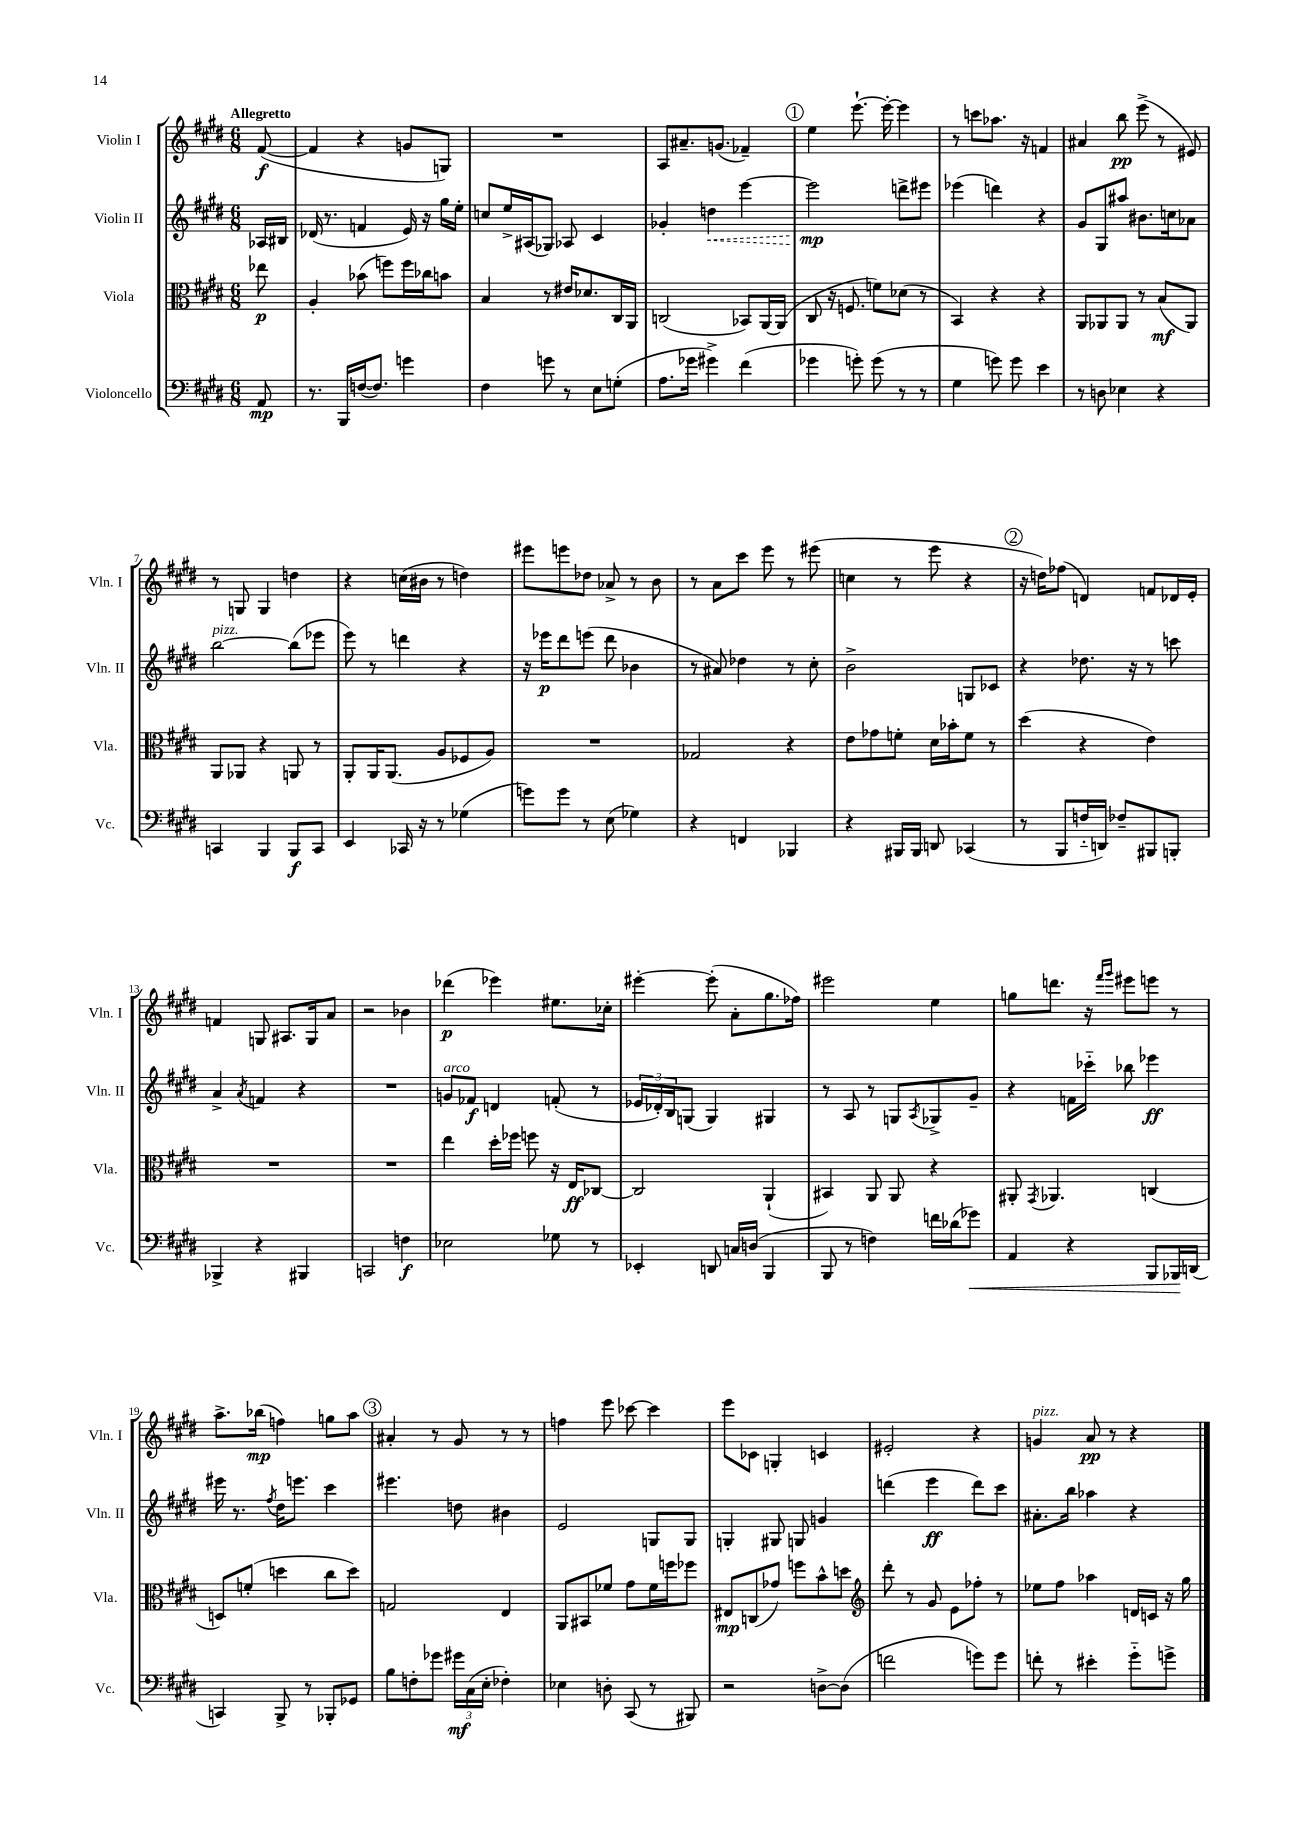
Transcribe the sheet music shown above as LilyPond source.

<<
\new StaffGroup <<
\new Staff = "s0" \with { instrumentName = "Violin I" shortInstrumentName = "Vln. I" } {
    \clef treble \key e \major \numericTimeSignature \time 6/8 \partial 8 \tempo "Allegretto"
    fis'8~\f( |
    fis'4 r4 g'8 g8) |
    R2. |
    a8 ais'8.-- g'8.( fes'4--) |
    \mark \markup { \circle "1" } e''4 e'''8.~-! e'''16~-. e'''4 |
    r8 c'''8 aes''8. r16 f'4 |
    ais'4 b''8\pp e'''8->( r8 eis'8) |
    r8 g8 g4 d''4 |
    r4 c''16( bis'16 r8 d''4) |
    eis'''8 e'''8 des''8 aes'8-> r8 b'8 |
    r8 a'8 cis'''8 e'''8 r8 eis'''8( |
    c''4 r8 e'''8 r4 |
    \mark \markup { \circle "2" } r16 d''16) fes''8( d'4) f'8 des'16 e'16-. |
    f'4 g8 ais8. g16 a'8 |
    r2 bes'4 |
    des'''4\p( ees'''4) eis''8. ces''16-. |
    eis'''4~-. eis'''8-.( a'8-. gis''8. fes''16) |
    eis'''2 e''4 |
    g''8 d'''8. r16 \grace { fis'''16 gis'''16 } eis'''8 e'''8 r8 |
    a''8.-> bes''16\mp( f''4) g''8 a''8 |
    \mark \markup { \circle "3" } ais'4-. r8 gis'8 r8 r8 |
    f''4 e'''8 ces'''8~ ces'''4 |
    e'''8 ces'8 g4-. c'4 |
    eis'2-. r4 |
    g'4^\markup { \italic "pizz." } a'8\pp r8 r4 \bar "|." |
}
\new Staff = "s1" \with { instrumentName = "Violin II" shortInstrumentName = "Vln. II" } {
    \clef treble \key e \major \numericTimeSignature \time 6/8 \partial 8
    aes16 bis16 |
    des'16( r8. f'4 e'16) r16 gis''16 e''16-. |
    c''8 e''16-> ais16( ges8) aes8 cis'4 |
    ges'4-. \once \override Hairpin.style = #'dashed-line d''4\< e'''4~ |
    \mark \markup { \circle "1" } e'''2\mp\! d'''8-> eis'''8 |
    ees'''4( d'''4) r4 |
    gis'8 gis8 ais''8 bis'8. c''16 aes'8 |
    b''2~^\markup { \italic "pizz." } b''8( ees'''8 |
    e'''8) r8 d'''4 r4 |
    r16 ees'''16\p dis'''8 e'''8( dis'''8 bes'4 |
    r8 ais'8) des''4 r8 cis''8-. |
    b'2-> g8 ces'8 |
    \mark \markup { \circle "2" } r4 des''8. r16 r8 c'''8 |
    a'4-> \acciaccatura { a'8 } f'4 r4 |
    R2. |
    g'8^\markup { \italic "arco" } fes'8\f d'4 f'8-.( r8 |
    \tuplet 3/2 { ees'16 des'16-.) b16 } g8( g4) gis4 |
    r8 a8 r8 g8 \acciaccatura { a8 } ges8-> gis'8-- |
    r4 f'16 ces'''16-_ bes''8 ees'''4\ff |
    eis'''16 r8. \acciaccatura { fis''8 } dis''16 e'''8. cis'''4 |
    \mark \markup { \circle "3" } eis'''4. d''8 bis'4 |
    e'2 g8 g8 |
    g4-. gis8 g8 g'4 |
    d'''4( e'''4\ff d'''8) cis'''8 |
    ais'8.-. b''16 aes''4 r4 \bar "|." |
}
\new Staff = "s2" \with { instrumentName = "Viola" shortInstrumentName = "Vla." } {
    \clef alto \key e \major \numericTimeSignature \time 6/8 \partial 8
    ees''8\p |
    a4-. bes'8( f''8) f''16 ces''16 b'8 |
    b4 r8 eis'16 des'8. cis16 a,16 |
    c2( bes,8) a,16~ a,16( |
    \mark \markup { \circle "1" } cis8 r16 f8. f'8) des'8( r8 |
    b,4) r4 r4 |
    a,8 aes,8 aes,8 r8 b8\mf( aes,8) |
    a,8 aes,8 r4 a,8 r8 |
    a,8-. a,16 a,8.( a8 fes8 a8) |
    R2. |
    ges2 r4 |
    e'8 ges'8 f'8-. dis'16 bes'16-. f'8 r8 |
    \mark \markup { \circle "2" } dis''4( r4 e'4) |
    R2. |
    R2. |
    e''4 dis''16-. fes''16 f''8 r16 e16\ff ces8~ |
    ces2 a,4-!( |
    bis,4) a,8 a,8 r4 |
    ais,8-. \acciaccatura { gis,8 } aes,4. c4( |
    d8) f'8-.( d''4 cis''8 d''8) |
    \mark \markup { \circle "3" } g2 e4 |
    a,8 bis,8 fes'8 gis'8 fes'16 f''16 fes''8 |
    eis8\mp c8( ges'8) f''8 b'8-^ d''8 |
    \clef treble dis'''8-. r8 gis'8 e'8 fes''8-. r8 |
    ees''8 fis''8 aes''4 d'16 c'16 r16 gis''16 \bar "|." |
}
\new Staff = "s3" \with { instrumentName = "Violoncello" shortInstrumentName = "Vc." } {
    \clef bass \key e \major \numericTimeSignature \time 6/8 \partial 8
    a,8\mp |
    r8. b,,16 f16~( f8.) g'4 |
    fis4 g'8 r8 e8 g8-.( |
    a8. ges'16 gis'4->) fis'4( |
    \mark \markup { \circle "1" } ges'4 g'8-.) g'8( r8 r8 |
    gis4 g'8) g'8 e'4 |
    r8 d8 ees4 r4 |
    c,4 b,,4 b,,8\f c,8 |
    e,4 ces,16 r16 r8 ges4( |
    g'8) g'8 r8 e8( ges4) |
    r4 f,4 bes,,4 |
    r4 bis,,16 bis,,16 d,8 ces,4( |
    \mark \markup { \circle "2" } r8 b,,8 f16-_ d,16) fes8-- bis,,8 b,,8-. |
    bes,,4-> r4 bis,,4 |
    c,2 f4\f |
    ees2 ges8 r8 |
    ees,4-. d,8 c16 d16( b,,4 |
    b,,8 r8 f4) f'16 des'16( ges'8\<) |
    a,4 r4 b,,8 bes,,16\! d,16( |
    c,4) b,,8-> r8 bes,,8-. ges,8 |
    \mark \markup { \circle "3" } b8 f8-. ges'8 \tuplet 3/2 { gis'16\mf cis16( e16-. } fes4-.) |
    ees4 d8-. cis,8( r8 bis,,8) |
    r2 d8~-> d8( |
    f'2 g'8) g'8 |
    f'8-. r8 eis'4-. gis'8-_ g'8-> \bar "|." |
}
>>
>>
